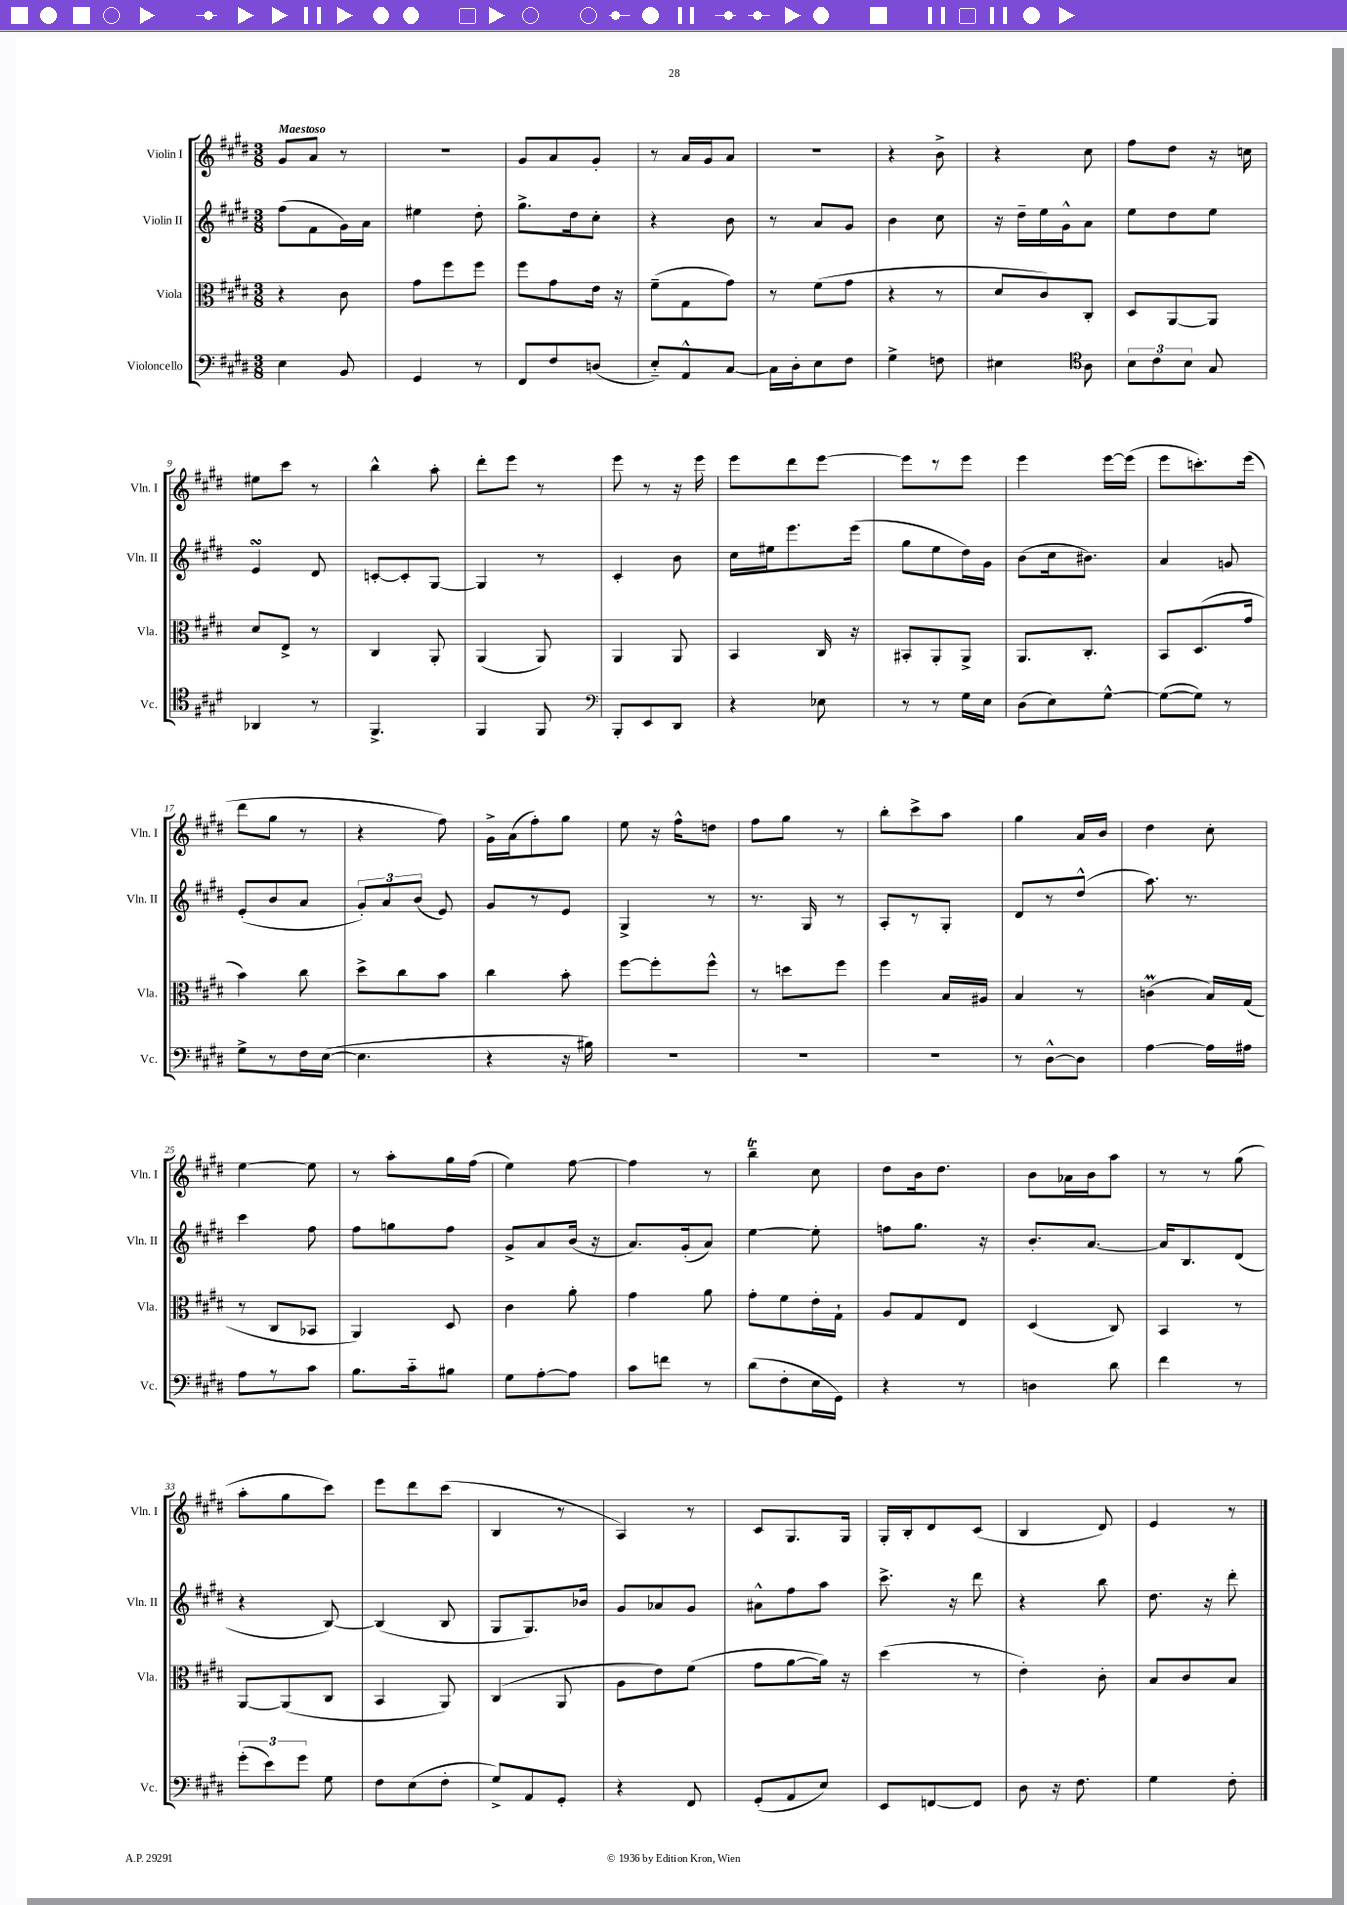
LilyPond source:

<<
\new StaffGroup <<
\new Staff = "s0" \with { instrumentName = "Violin I" shortInstrumentName = "Vln. I" } {
    \clef treble \key e \major \numericTimeSignature \time 3/8 \tempo "Maestoso"
    \autoBeamOff gis'8[ a'8] r8 |
    R4. |
    gis'8[ a'8 gis'8]-. |
    r8 a'16[ gis'16 a'8] |
    R4. |
    r4 b'8-> |
    r4 cis''8 |
    fis''8[ dis''8] r16 c''16 |
    eis''8[ cis'''8] r8 |
    b''4-^ a''8-. |
    dis'''8[-. e'''8] r8 |
    e'''8 r8 r16 e'''16 |
    e'''8[ dis'''8 e'''8]~ |
    e'''8[ r8 e'''8] |
    e'''4 e'''16[~ e'''16]( |
    e'''8[ c'''8.-.) e'''16]( |
    dis'''8[ gis''8] r8 |
    r4 fis''8) |
    gis'16[-> a'16( fis''8-.) gis''8] |
    e''8 r16 fis''16[-^ d''8] |
    fis''8[ gis''8] r8 |
    b''8[-. cis'''8-> a''8] |
    gis''4 a'16[ b'16] |
    dis''4 cis''8-. |
    e''4~ e''8 |
    r8 a''8[-. gis''16 fis''16]( |
    e''4) fis''8~ |
    fis''4 r8 |
    b''4--\trill cis''8 |
    dis''8[ b'16 dis''8.] |
    b'8[ aes'16 b'16 a''8] |
    r8 r8 gis''8( |
    a''8[-. gis''8 cis'''8]) |
    e'''8[ dis'''8 cis'''8]( |
    b4 r8 |
    a4) r8 |
    cis'8[ gis8. gis16] |
    gis16[-. b16-. dis'8 cis'8]( |
    b4 dis'8) |
    e'4 r8 \bar "|." |
}
\new Staff = "s1" \with { instrumentName = "Violin II" shortInstrumentName = "Vln. II" } {
    \clef treble \key e \major \numericTimeSignature \time 3/8
    \autoBeamOff fis''8[( fis'8 gis'16) a'16] |
    eis''4 dis''8-. |
    gis''8.[-> dis''16 cis''8]-. |
    r4 b'8 |
    r8 a'8[ gis'8] |
    b'4 cis''8 |
    r16 dis''16[-- e''16 gis'16-^ a'8] |
    e''8[ dis''8 e''8] |
    e'4\turn dis'8 |
    c'8[~-. c'8-. gis8]~ |
    gis4 r8 |
    cis'4-. b'8 |
    cis''16[ eis''16 e'''8. e'''16]( |
    gis''8[ e''8 dis''16) gis'16] |
    b'8[( cis''16 bis'8.]) |
    a'4 g'8 |
    e'8[-.( b'8 a'8] |
    \tuplet 3/2 { gis'8[-.) a'8 b'8]( } e'8) |
    gis'8[ r8 e'8] |
    gis4-> r8 |
    r8. gis16 r8 |
    a8[-. r8 gis8]-. |
    dis'8[ r8 dis''8]-^( |
    a''8.) r8. |
    cis'''4 fis''8 |
    fis''8[ g''8 fis''8] |
    gis'8[-> a'8 b'16]( r16 |
    a'8.[) gis'16-.( a'8]) |
    e''4~ e''8-. |
    f''8[ gis''8.] r16 |
    b'8.[-. a'8.]~ |
    a'16[ b8. dis'8]( |
    r4 b8~) |
    b4( b8 |
    gis8[ gis8.) bes'16] |
    gis'8[ aes'8 gis'8] |
    ais'8[-^ fis''8 a''8] |
    cis'''8.-> r16 dis'''8 |
    r4 b''8 |
    dis''8. r16 dis'''8-. \bar "|." |
}
\new Staff = "s2" \with { instrumentName = "Viola" shortInstrumentName = "Vla." } {
    \clef alto \key e \major \numericTimeSignature \time 3/8
    \autoBeamOff r4 cis'8 |
    gis'8[ fis''8 fis''8] |
    fis''8[ gis'8 e'16] r16 |
    fis'8[--( gis8 gis'8]) |
    r8 fis'8[( gis'8] |
    r4 r8 |
    dis'8[ cis'8) cis8]-. |
    dis8[ a,8~ a,8] |
    dis'8[ e8]-> r8 |
    cis4 a,8-. |
    a,4( a,8) |
    a,4 a,8 |
    b,4 cis16 r16 |
    bis,8[-. a,8-. a,8]-> |
    a,8.[ cis8.]-. |
    b,8[ dis8.( gis'16] |
    b'4) cis''8 |
    dis''8[-> cis''8 b'8] |
    cis''4 b'8-. |
    fis''8[~ fis''8-. fis''8]-^ |
    r8 d''8[ fis''8] |
    fis''4 b16[ ais16] |
    b4 r8 |
    c'4\prall( b16[) gis16]( |
    r8 cis8[ bes,8] |
    a,4) dis8 |
    cis'4 a'8-. |
    gis'4 a'8 |
    gis'8[-. fis'8 e'16-. gis16]-! |
    a8[ gis8 e8] |
    dis4( cis8) |
    b,4 r8 |
    a,8[~ a,8( cis8] |
    b,4 a,8) |
    cis4( a,8 |
    a8[ e'8) fis'8]( |
    gis'8[ a'8~ a'16]) r16 |
    dis''4( r8 |
    e'4-.) cis'8-. |
    b8[ cis'8 b8] \bar "|." |
}
\new Staff = "s3" \with { instrumentName = "Violoncello" shortInstrumentName = "Vc." } {
    \clef bass \key e \major \numericTimeSignature \time 3/8
    \autoBeamOff e4 b,8 |
    gis,4 r8 |
    fis,8[ fis8 d8]( |
    e8[-_) a,8-^ cis8]~ |
    cis16[ dis16-. e8 fis8] |
    gis4-> f8 |
    eis4 \clef tenor a8 |
    \tuplet 3/2 { b8[ cis'8 b8] } gis8 |
    aes,4 r8 |
    fis,4.-> |
    fis,4 fis,8 |
    \clef bass b,,8[-. e,8 dis,8] |
    r4 ees8 |
    r8 r8 gis16[ e16] |
    dis8[( e8) gis8]~-^ |
    gis8[~( gis8]) r8 |
    gis8[-> r8 fis16 e16]~( |
    e4. |
    r4 r16 bis16) |
    R4. |
    R4. |
    R4. |
    r8 dis8[~-^ dis8] |
    a4~ a16[ ais16] |
    a8[ r8 cis'8] |
    b8.[ cis'16-_ bis8] |
    gis8[ a8~-. a8] |
    cis'8[ f'8] r8 |
    dis'8[( fis8-. e16 gis,16]) |
    r4 r8 |
    d4 dis'8 |
    fis'4 r8 |
    \tuplet 3/2 { gis'8[-.( e'8) gis'8] } gis8 |
    fis8[ e8( fis8]-. |
    gis8[->) a,8 gis,8]-. |
    r4 fis,8 |
    gis,8[-.( a,8 e8]) |
    e,8[ f,8~ f,8] |
    dis8 r16 fis8. |
    gis4 fis8-. \bar "|." |
}
>>
>>
